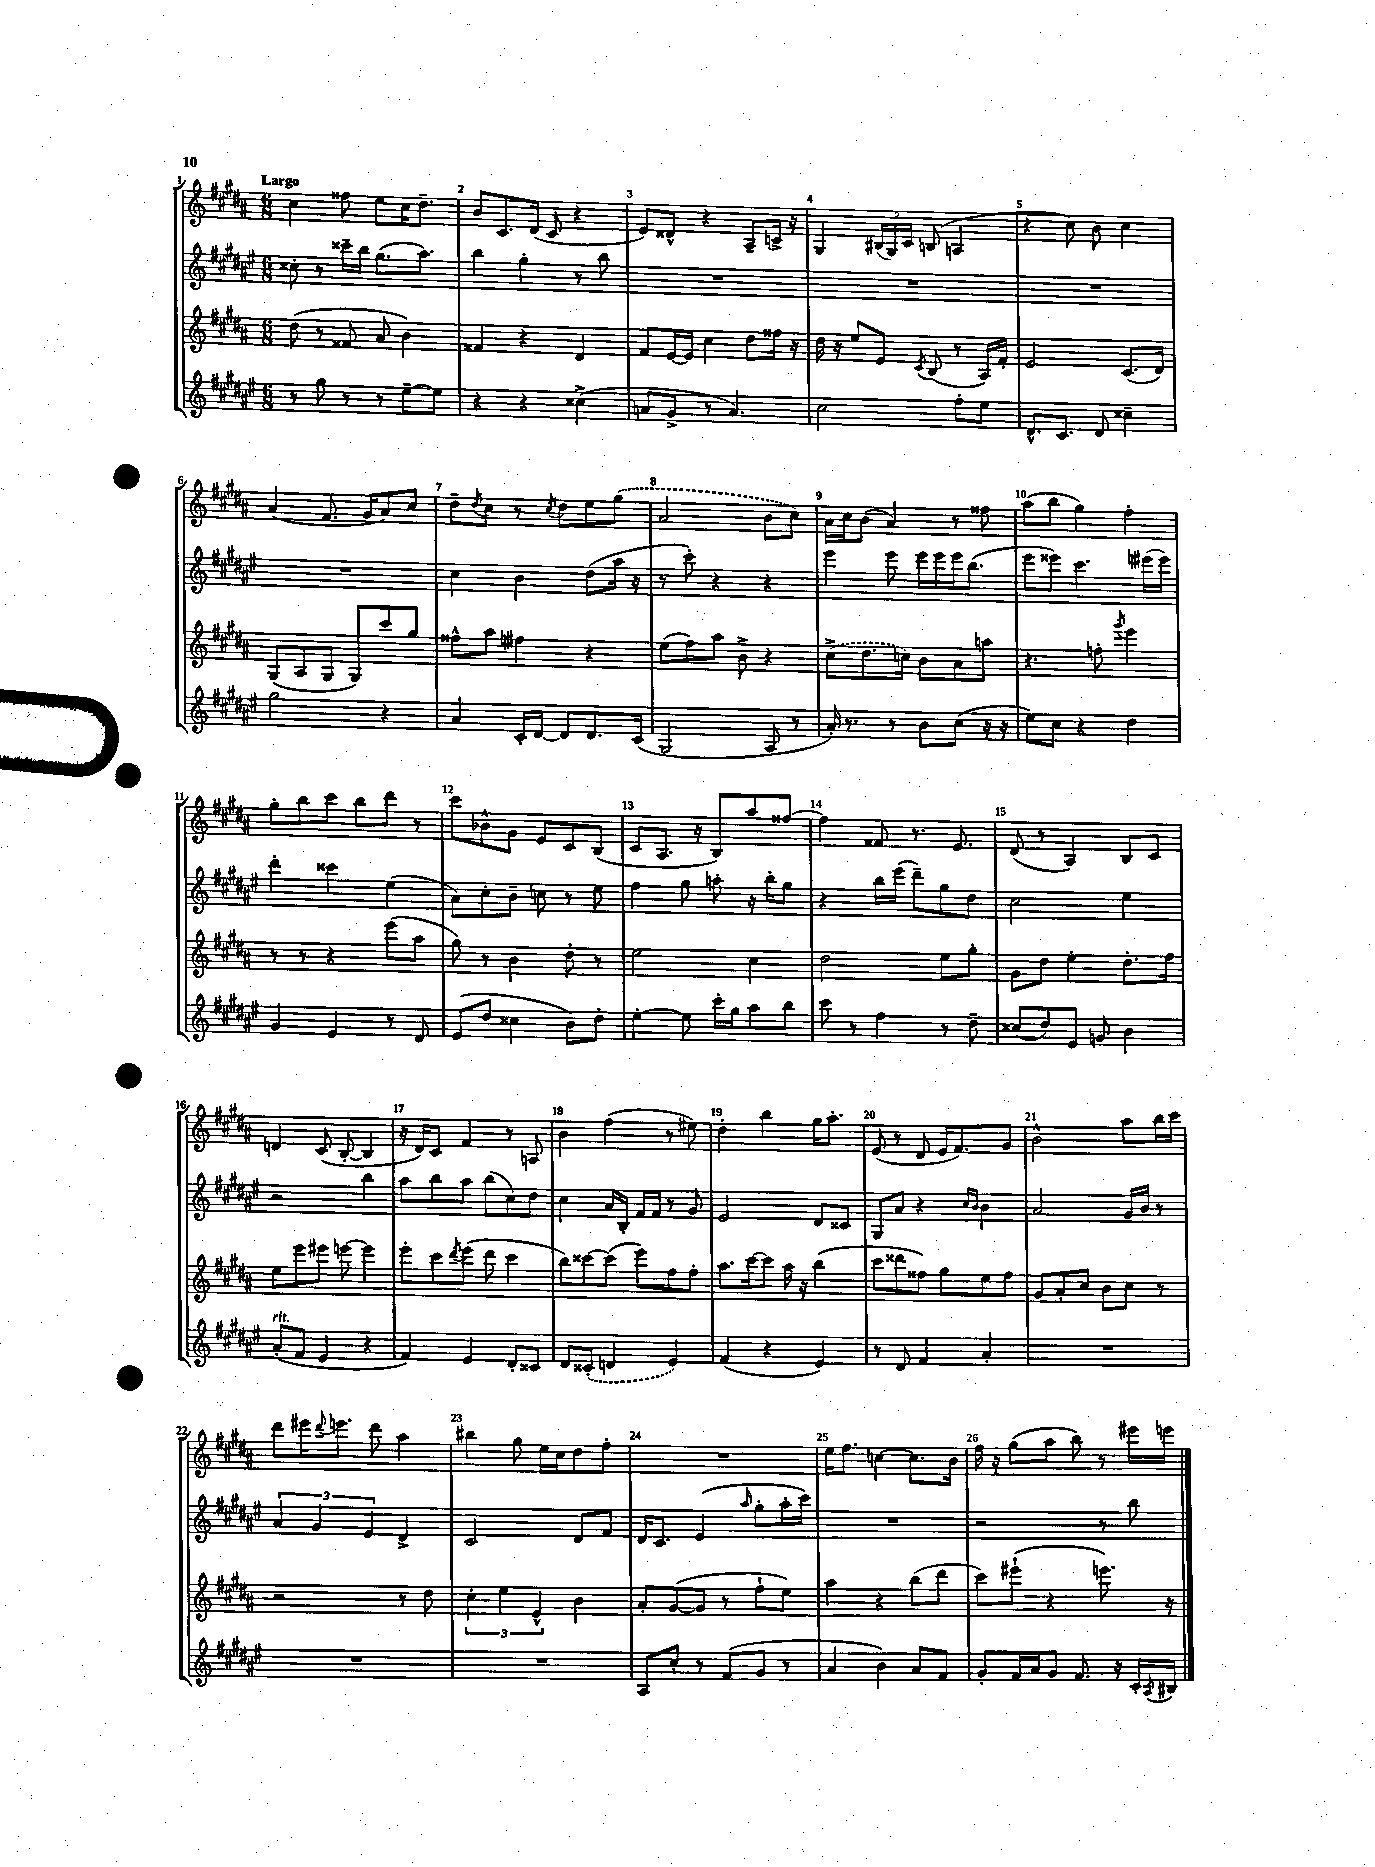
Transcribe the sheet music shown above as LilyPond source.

<<
\new StaffGroup <<
\new Staff = "s0" {
    \clef treble \key b \major \numericTimeSignature \time 6/8 \tempo "Largo"
    cis''4 fisis''8 e''8 cis''16 dis''8.-- |
    b'8 cis'8. dis'16( cis'8 r4 |
    e'8) disis'8-^ r4 ais8-- c'16-> r16 |
    gis4 \tuplet 3/2 { bis16( gis16) cis'16 } b8( a4 |
    r4 cis''8) b'8 cis''4 |
    ais'4( fis'8. gis'16 ais'8) cis''8 |
    dis''8-- \acciaccatura { dis''8 } cis''8 r8 \acciaccatura { cis''8 } dis''8 e''8 \once \slurDashed gis''8( |
    ais'2 b'8 cis''8) |
    ais'16 cis''16 b'8( ais'4) r8 fisis''8 |
    ais''8( b''8 gis''4) fis''4-. |
    gis''8-. b''8 cis'''8 b''8 dis'''8 r8 |
    cis'''8 bes'8-^ gis'8 e'8 cis'8 b8( |
    cis'8 ais8. r16 b8) ais''8 fisis''8~ |
    fisis''4 fisis'8 r8. e'8. |
    dis'8( r8 ais4) b8 cis'8 |
    d'4 cis'8( b8~-. b4 |
    r16 dis'16) cis'8 fis'4 r8 a8 |
    b'4 fis''4( r8 eis''8) |
    dis''4-. b''4 gis''16 ais''8.-. |
    e'8( r8 dis'8 e'16 fis'8.) gis'8 |
    b'2-^ ais''8 b''16 cis'''16 |
    dis'''8 eis'''16 \appoggiatura { dis'''8 } e'''8. dis'''8 ais''4 |
    bis''4 gis''8 e''16 cis''16 dis''8 fis''8-. |
    R2. |
    e''16 fis''8. c''4~ c''8. b'16 |
    fis''16 r16 gis''8( ais''8 b''8) r8 eis'''16 e'''16 \bar "|." |
}
\new Staff = "s1" {
    \clef treble \key fis \major \numericTimeSignature \time 6/8
    cisis''8-. r8 cisis'''16-- b''16 gis''8.( ais''8.) |
    b''4 gis''4-. r8 b''8 |
    R2. |
    R2. |
    R2. |
    R2. |
    cis''4 b'4 dis''8( ais''16 r16 |
    r8 cis'''8-.) r4 r4 |
    eis'''4 eis'''8 eis'''16 eis'''16 eis'''16 b''8.( |
    eis'''8 eisis'''8) cis'''4. eis'''16( eis'''16) |
    dis'''4-. cisis'''4 eis''4( |
    ais'8) cis''8-. b'8-- c''8 r8 eis''8 |
    fis''4 gis''8 a''8-. r16 b''16-. gis''8 |
    r4 b''16 eis'''16( dis'''8--) gis''8 dis''8 |
    cis''2 eis''4 |
    r2 b''4 |
    ais''8 b''8 ais''8 b''8( cis''8) dis''8 |
    cis''4 ais'16 b16-. fis'16 fis'16 r8 gis'8 |
    eis'2 dis'8 cisis'8 |
    gis8 ais'8 r4 \grace { cis''16 b'16 } b'4 |
    ais'2 gis'16 b'16 r8 |
    \tuplet 3/2 { ais'4 gis'4 eis'4 } dis'4-> |
    cis'2 dis'8 fis'8 |
    dis'16 cis'8. eis'4( \grace { ais''16 } gis''8-. ais''16-. cis'''16) |
    R2. |
    r2 r8 b''8 \bar "|." |
}
\new Staff = "s2" {
    \clef treble \key b \major \numericTimeSignature \time 6/8
    dis''8( r8 fisis'8 ais'8 b'4) |
    fisis'4 r4 dis'4 |
    fis'8 e'16~ e'16 cis''4 dis''8 fisis''16 r16 |
    dis''16 r16 e''8 e'8 \acciaccatura { cis'8 } b8( r8 ais16) fis'16-. |
    e'2 cis'8.( dis'16) |
    gis8( ais8 gis8 gis8) cis'''8 gis''8 |
    fisis''8-^ ais''8 fis''4 r4 |
    e''8( fis''8) ais''8 b'8-> r4 |
    \once \slurDashed cis''8->( dis''8. c''16) b'8 ais'8 a''8 |
    r4. f''8-. \acciaccatura { gis'''8 } e'''4 |
    r8 r8 r4 e'''8( ais''8 |
    gis''8) r8 b'4 dis''8-. r8 |
    e''2 cis''4 |
    dis''2 e''8 gis''8-. |
    gis'8 dis''8 e''4-. dis''8.-. fis''16 |
    e''8 e'''8 eis'''8 e'''8~ e'''4 |
    e'''8-. cis'''8 \acciaccatura { dis'''8 } e'''8( dis'''8 cis'''4 |
    b''8) cisis'''8~ cisis'''8( e'''8) fis''8 fis''8-. |
    ais''8. cis'''16~ cis'''8 ais''16 r16 b''4( |
    cis'''8 disis'''8 fisis''8) gis''8 e''8 fisis''8 |
    gis'8 ais'8-. cis''8 b'8 cis''8 r8 |
    r2 r8 dis''8 |
    \tuplet 3/2 { cis''4-. e''4 e'4-^ } b'4 |
    ais'8-. gis'8~( gis'8 r8 fis''8-! e''8) |
    ais''4 r4 b''8( dis'''8 |
    cis'''8) eis'''8-!( r4 e'''8.) r16 \bar "|." |
}
\new Staff = "s3" {
    \clef treble \key fis \major \numericTimeSignature \time 6/8
    r8 gis''8 r8 r8 eis''8~-- eis''8 |
    r4 r4 cisis''4->( |
    a'8 gis'8-> r8 a'4.) |
    cis''2 fis''8-. eis''8 |
    dis'8.-^ cis'8. dis'8 cisis''4-- |
    gis''2 r4 |
    ais'4 cis'16-. dis'16~ dis'8 dis'8. cis'16( |
    gis2 ais8 r8 |
    ais'16-.) r8. r8 b'8 cis''8( r16 r16 |
    eis''8) cis''8 r4 dis''4 |
    gis'4 eis'4 r8 dis'8 |
    eis'8( dis''8 cisis''4 b'8) dis''8-. |
    eis''4~-. eis''8 cis'''16-. gis''16 ais''8 b''8 |
    cis'''8 r8 fis''4 r8 dis''8-- |
    cisis''8( dis''8) eis'8 g'8 b'4 |
    ais'8-.^\markup { \italic "rit." }( fis'8 eis'4 r4 |
    fis'4) eis'4 dis'8-. cisis'8 |
    dis'8 \once \slurDashed cisis'8-.( d'4 eis'4) |
    fis'4( r4 eis'4) |
    r8 dis'8 fis'4 ais'4-. |
    R2. |
    R2. |
    R2. |
    ais8 cis''8-. r8 fis'8( gis'8 r8 |
    ais'4 b'4) ais'8 fis'8 |
    gis'8-. fis'16 ais'16 gis'8 fis'8. r16 cis'16-. \acciaccatura { ais8 } bis16 \bar "|." |
}
>>
>>
\layout { \context { \Score \override BarNumber.break-visibility = ##(#f #t #t) barNumberVisibility = #all-bar-numbers-visible } }
